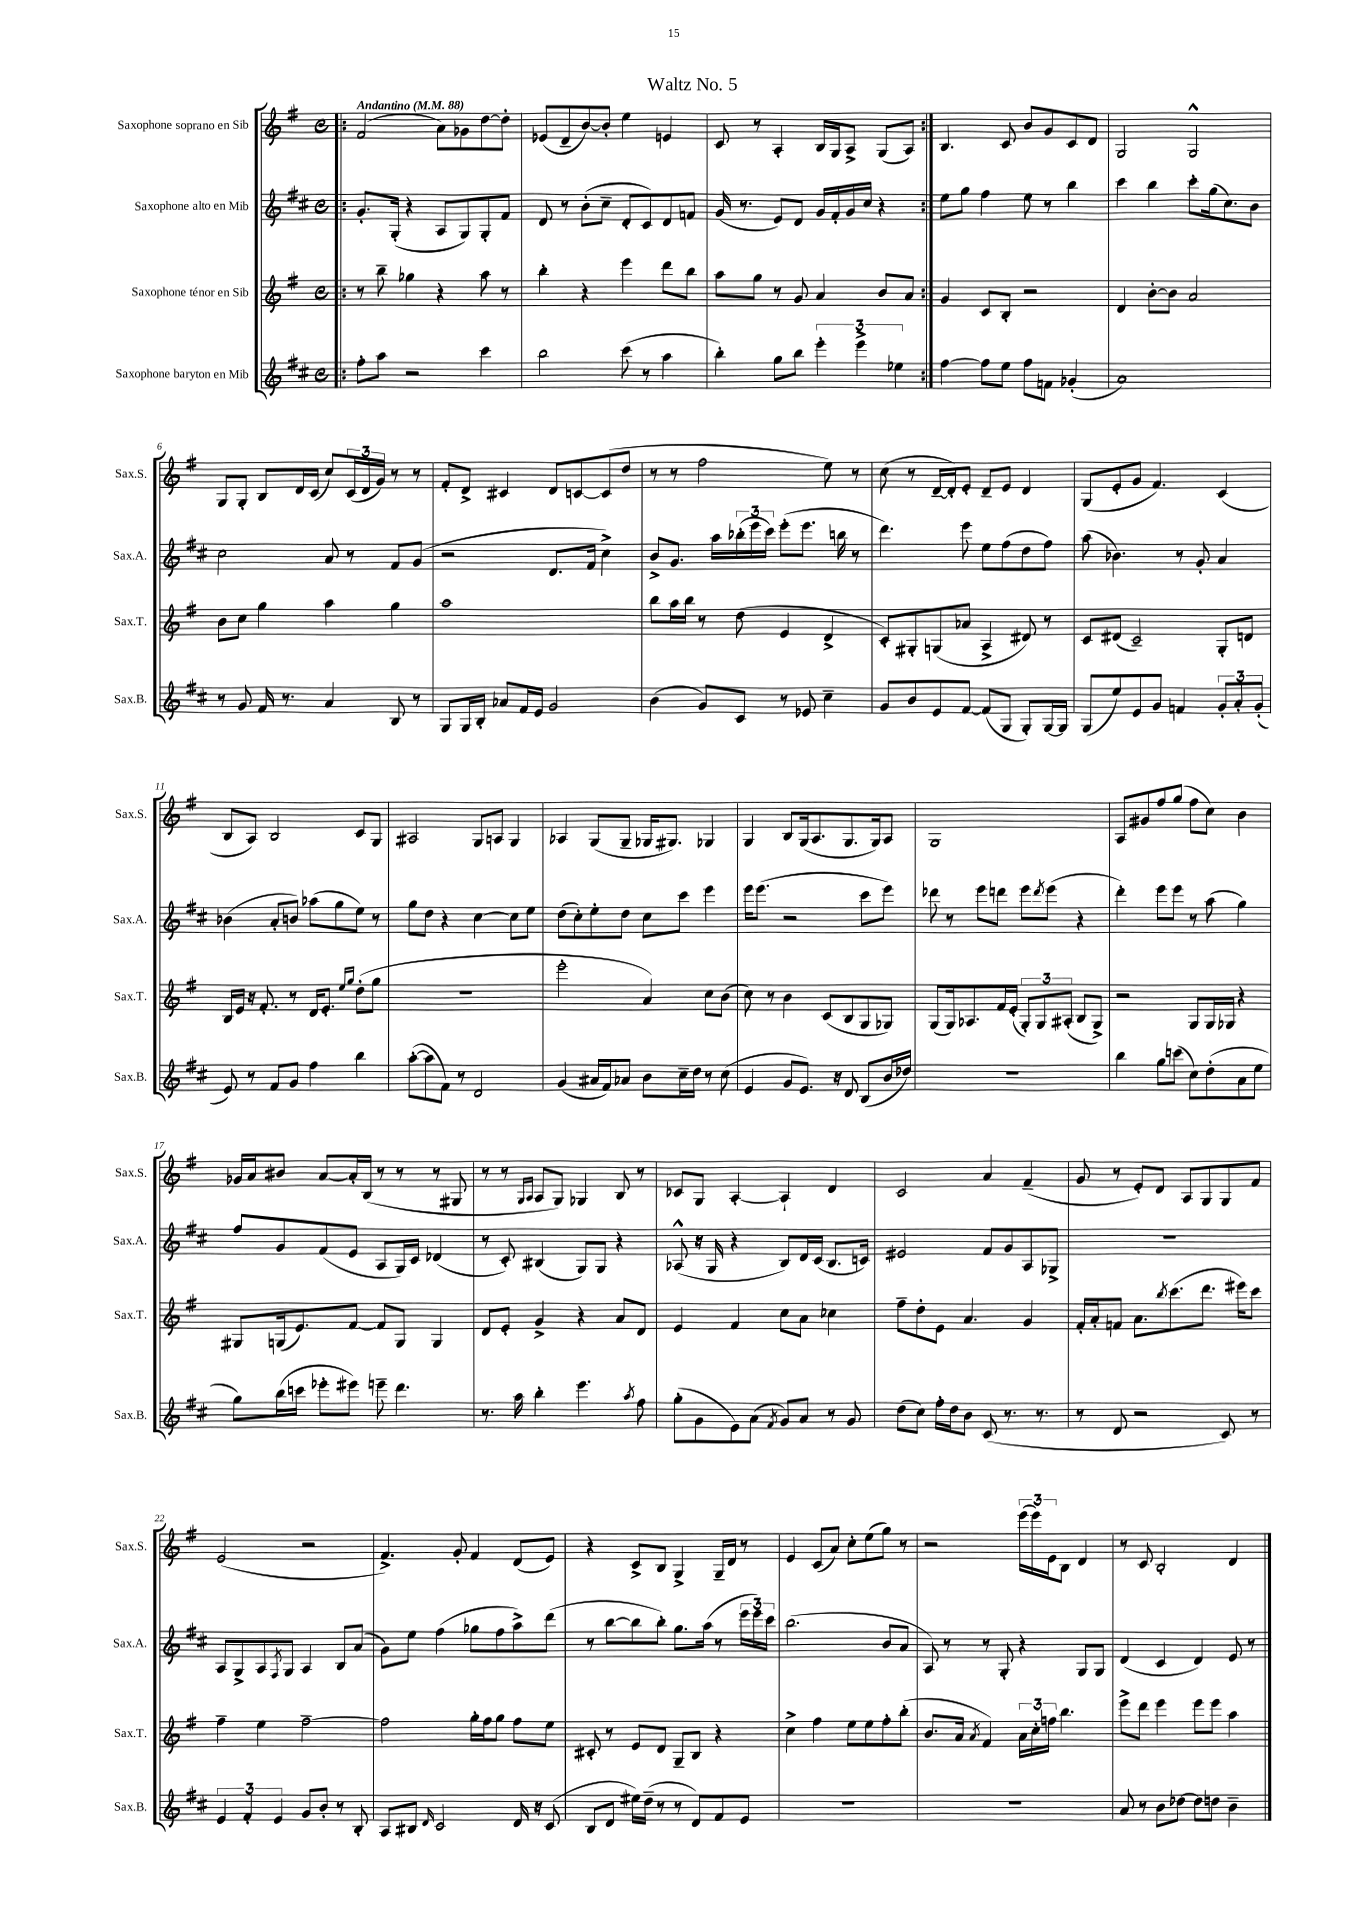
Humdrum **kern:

**kern	**kern	**kern	**kern
*staff4	*staff3	*staff2	*staff1
*clefG2	*clefG2	*clefG2	*clefG2
*k[f#c#]	*k[f#]	*k[f#c#]	*k[f#]
*M4/4	*M4/4	*M4/4	*M4/4
*met(c)	*met(c)	*met(c)	*met(c)
*MM88	*MM88	*MM88	*MM88
=!|:	=!|:	=!|:	=!|:
8ff#'	8r	8.g'	(2f#
8aa	8bb~	.	.
.	.	(16G'	.
2r	4gg-	4r	.
.	4r	8A	8a)
.	.	8G)	8g-
4ccc#	8aa	8G'	[8dd
.	8r	8f#	8dd']
=	=	=	=
2bb	4bb'	8d	(8e-
.	.	8r	8d~
.	4r	(8b'	[8b)
.	.	8cc#~	8b']
(8ccc#	4eee	8d'	4ee
8r	.	8c#)	.
4aa	8ddd	8d	4e
.	8bb	8f	.
=	=	=	=
4bb')	8aa	(16g	8c
.	.	8.r	.
.	8gg	.	8r
8gg	8r	8e)	4A'
8bb	8g	8d	.
6eee'	4a	16g	16B
.	.	16f#'	16G
.	.	16g	8A^
6eee^	.	.	.
.	.	16cc#	.
.	8b	4r	(8G
6ee-	.	.	.
.	8a	.	8A)
=:|!	=:|!	=:|!	=:|!
[4ff#	4g	8ee	4.B
.	.	8gg	.
8ff#]	8c	4ff#	.
8ee	8B'	.	8c
8ff#	2r	8ee	8b
8f	.	8r	8g
(4g-'	.	4bb	8c
.	.	.	8d
=	=	=	=
1a)	4d	4ccc#	2G
.	[8b'	4bb	.
.	8b]	.	.
.	2a	8ccc#'	2G^^
.	.	(16gg	.
.	.	8.cc#)	.
.	.	8b	.
=	=	=	=
8r	8b	2cc#	8G
8g	8cc	.	8G'
16f#	4gg	.	8B
8.r	.	.	.
.	.	.	16d
.	.	.	(16c
4a	4aa	8a	8cc)
.	.	8r	(24c
.	.	.	24d
.	.	.	24g)
8B	4gg	8f#	8r
8r	.	(8g	8r
=	=	=	=
8G	1aa	2r	8f#'
16G	.	.	8d^
16B'	.	.	.
8a-	.	.	4c#
16f#	.	.	.
16e	.	.	.
2g	.	8.d	8d
.	.	.	[8c
.	.	16f#	.
.	.	4cc#^)	(8c]
.	.	.	8dd
=	=	=	=
(4b	8bb	8b^	8r
.	16aa	8.g	8r
.	16bb	.	.
8g)	8r	.	2ff#
.	.	16aa	.
8c#	(8dd	(24bb-'	.
.	.	24eee	.
.	.	24ccc#)	.
8r	4e	(8eee'	.
8e-	.	8.eee	.
4cc#~	4d^	.	8ee)
.	.	16bb	.
.	.	8r	8r
=	=	=	=
8g	8c')	4.ddd)	(8cc
8b	8G#'	.	8r
8e	(8G	.	[16d~
.	.	.	16d'])
[8f#	8a-	8eee	8e'
(8f#]	4A^	8ee	8d~
8G	.	(8ff#	8e
8G')	8d#)	8dd	4d
[16G	8r	8ff#)	.
16G]	.	.	.
=	=	=	=
(8G	8c	(8aa	(8G
8ee)	(8d#	4.b-)	8e'
8e	2c~)	.	8g
8g	.	.	4.f#)
4f	.	8r	.
.	.	8g'	.
12g'	8G'	4a	(4c
12a'	.	.	.
.	8d	.	.
(12g'	.	.	.
=	=	=	=
8e)	16B	(4b-	8B
.	16e	.	.
8r	16r	.	8A)
.	8.f#'	.	.
8f#	.	8a'	2B
8g	8r	8b)	.
4ff#	16d	(8aa-	.
.	8.e'	.	.
.	.	8gg	.
.	16qqee	.	.
.	16qqgg	.	.
4bb	(8dd'	8ee)	8c
.	8gg	8r	8G
=	=	=	=
([8aa'	1r	8gg	2A#
8aa]	.	8dd	.
8f#)	.	4r	.
8r	.	.	.
2d	.	[4cc#	8G
.	.	.	8A
.	.	8cc#]	4G
.	.	8ee	.
=	=	=	=
(4g	2eee'	(8dd	4A-
.	.	8cc#')	.
16a#	.	8ee'	(8G
16f#)	.	.	.
8a-	.	8dd	8G~
8b	4a)	8cc#	16G-
.	.	.	8.G#)
16cc#~	.	8ccc#	.
16dd	.	.	.
8r	8cc	4eee	4G-
(8cc#	(8b	.	.
=	=	=	=
4e	8cc)	16eee	4G
.	.	(8.eee	.
.	8r	.	.
8g	4b	2r	8B
8.e)	.	.	(16G
.	.	.	8.A
.	(8c	.	.
16r	.	.	.
8d	8B	.	8.G
(8B	8G	8ccc#	.
.	.	.	16G)
16b	8G-)	8eee)	8A
16dd-)	.	.	.
=	=	=	=
1r	(8G	8ddd-	1G
.	16G)	8r	.
.	8.A-	.	.
.	.	8eee	.
.	16f#	8ddd	.
.	(16e'	.	.
.	12G')	8eee	.
.	12G	.	.
.	.	8qddd	.
.	.	(8eee	.
.	(12A#'	.	.
.	8B	4r	.
.	8G^)	.	.
=	=	=	=
4bb	2r	4ddd')	8A
.	.	.	8g#
8gg	.	8eee	8ff#
(8ccc	.	8eee	(8gg
8cc#)	8G	8r	8ff#
(8dd'	16G	(8aa	8cc)
.	16G-	.	.
8a	4r	4gg)	4b
8ee	.	.	.
=	=	=	=
8gg)	8G#	8ff#	16g-
.	.	.	16a
(16bb	(16G	8g	8b#
16ccc	8.e)	.	.
8eee-'	.	(8f#	[8a
8eee#)	[8f#	8e	16a']
.	.	.	(16B
8eee~	8f#]	8A	8r
4.ddd	8G	16G)	8r
.	.	16c#	.
.	4G	(4d-	8r
.	.	.	8G#
=	=	=	=
8.r	8d	8r	8r
.	8e'	8c#')	8r
16aa	.	.	.
.	.	.	16qqG
.	.	.	16qqA
4bb'	4g^	(4B#	8A
.	.	.	8G)
4.eee	4r	8G)	4G-
.	.	8G	.
.	8a	4r	8B
8qaa	.	.	.
8ff#	8d	.	8r
=	=	=	=
(8gg'	4e	(8A-^^	8c-
8g	.	16r	8G
.	.	16G	.
8e)	4f#	4r	[4A'
(8a	.	.	.
8qf#	.	.	.
8g)	8cc	8B)	4A`]
8a	8a	16d	.
.	.	(16c#	.
8r	4cc-	8.B	4d
8g	.	.	.
.	.	16c)	.
=	=	=	=
(8dd	8ff#~	2e#	2c
8cc#)	8dd'	.	.
16ff#'	8e	.	.
16dd	.	.	.
8b	4.a	.	.
(8c#	.	8f#	4a
8.r	.	8g	.
.	4g	8A	(4f#~
8.r	.	.	.
.	.	8G-^	.
=	=	=	=
8r	16f#'	1r	8g
.	16a'	.	.
8d	8f	.	8r
2r	8.a	.	8e')
.	.	.	8d
.	8qbb	.	.
.	(8.ccc	.	.
.	.	.	8A
.	8.ddd	.	8G
8c#)	.	.	8G
.	16eee#)	.	.
8r	8ccc	.	8f#
=	=	=	=
6e	4ff#~	8A	(2e
.	.	8G^	.
6f#'	.	.	.
.	4ee	8A	.
6e	.	.	.
.	.	8qF#	.
.	.	8G	.
8g	[2ff#~	4A	2r
8b'	.	.	.
8r	.	8B	.
8B'	.	(8a	.
=	=	=	=
8A	2ff#]	8g)	4.f#^)
8B#	.	8ee	.
16qqd	.	.	.
2c#	.	(4ff#	.
.	.	.	8g'
.	16gg'	8gg-	4f#
.	16ff#	.	.
.	8gg	8ff#	.
16d	8ff#	8aa^)	(8d
16r	.	.	.
(8c#	8ee	(8ddd	8e)
=	=	=	=
8B	8c#'	8r	4r
8d	8r	[8bb	.
16ee#)	8e	8bb]	8c^
(16dd~	.	.	.
8r	8d	8bb')	8B
8r	8G~	8.gg	4G^
8d)	8B	.	.
.	.	(16aa	.
8f#	4r	8r	16G~
.	.	.	16d
8e	.	24eee	8r
.	.	24eee)	.
.	.	24ccc#	.
=	=	=	=
1r	4cc^	(2.bb	4e
.	4ff#	.	(8c
.	.	.	8a)
.	8ee	.	8cc'
.	8ee	.	(8ee
.	8ff#'	8b	8gg)
.	(8bb'	8a	8r
=	=	=	=
1r	8.b	8A)	2r
.	.	8r	.
.	16a	.	.
.	8qa	.	.
.	4f#)	8r	.
.	.	8G'	.
.	24a	4r	(24eee
.	24cc'	.	24eee)
.	24ff	.	24e
.	4.bb	.	8B
.	.	8G	4d
.	.	8G	.
=	=	=	=
8a	8eee^	(4d	8r
8r	8ddd	.	8c
8b	4eee	4c#	2B'
[8dd-	.	.	.
8dd-]	8eee	4d)	.
8dd	8eee	.	.
4b~	4aa	8e	4d
.	.	8r	.
==	==	==	==
*-	*-	*-	*-
